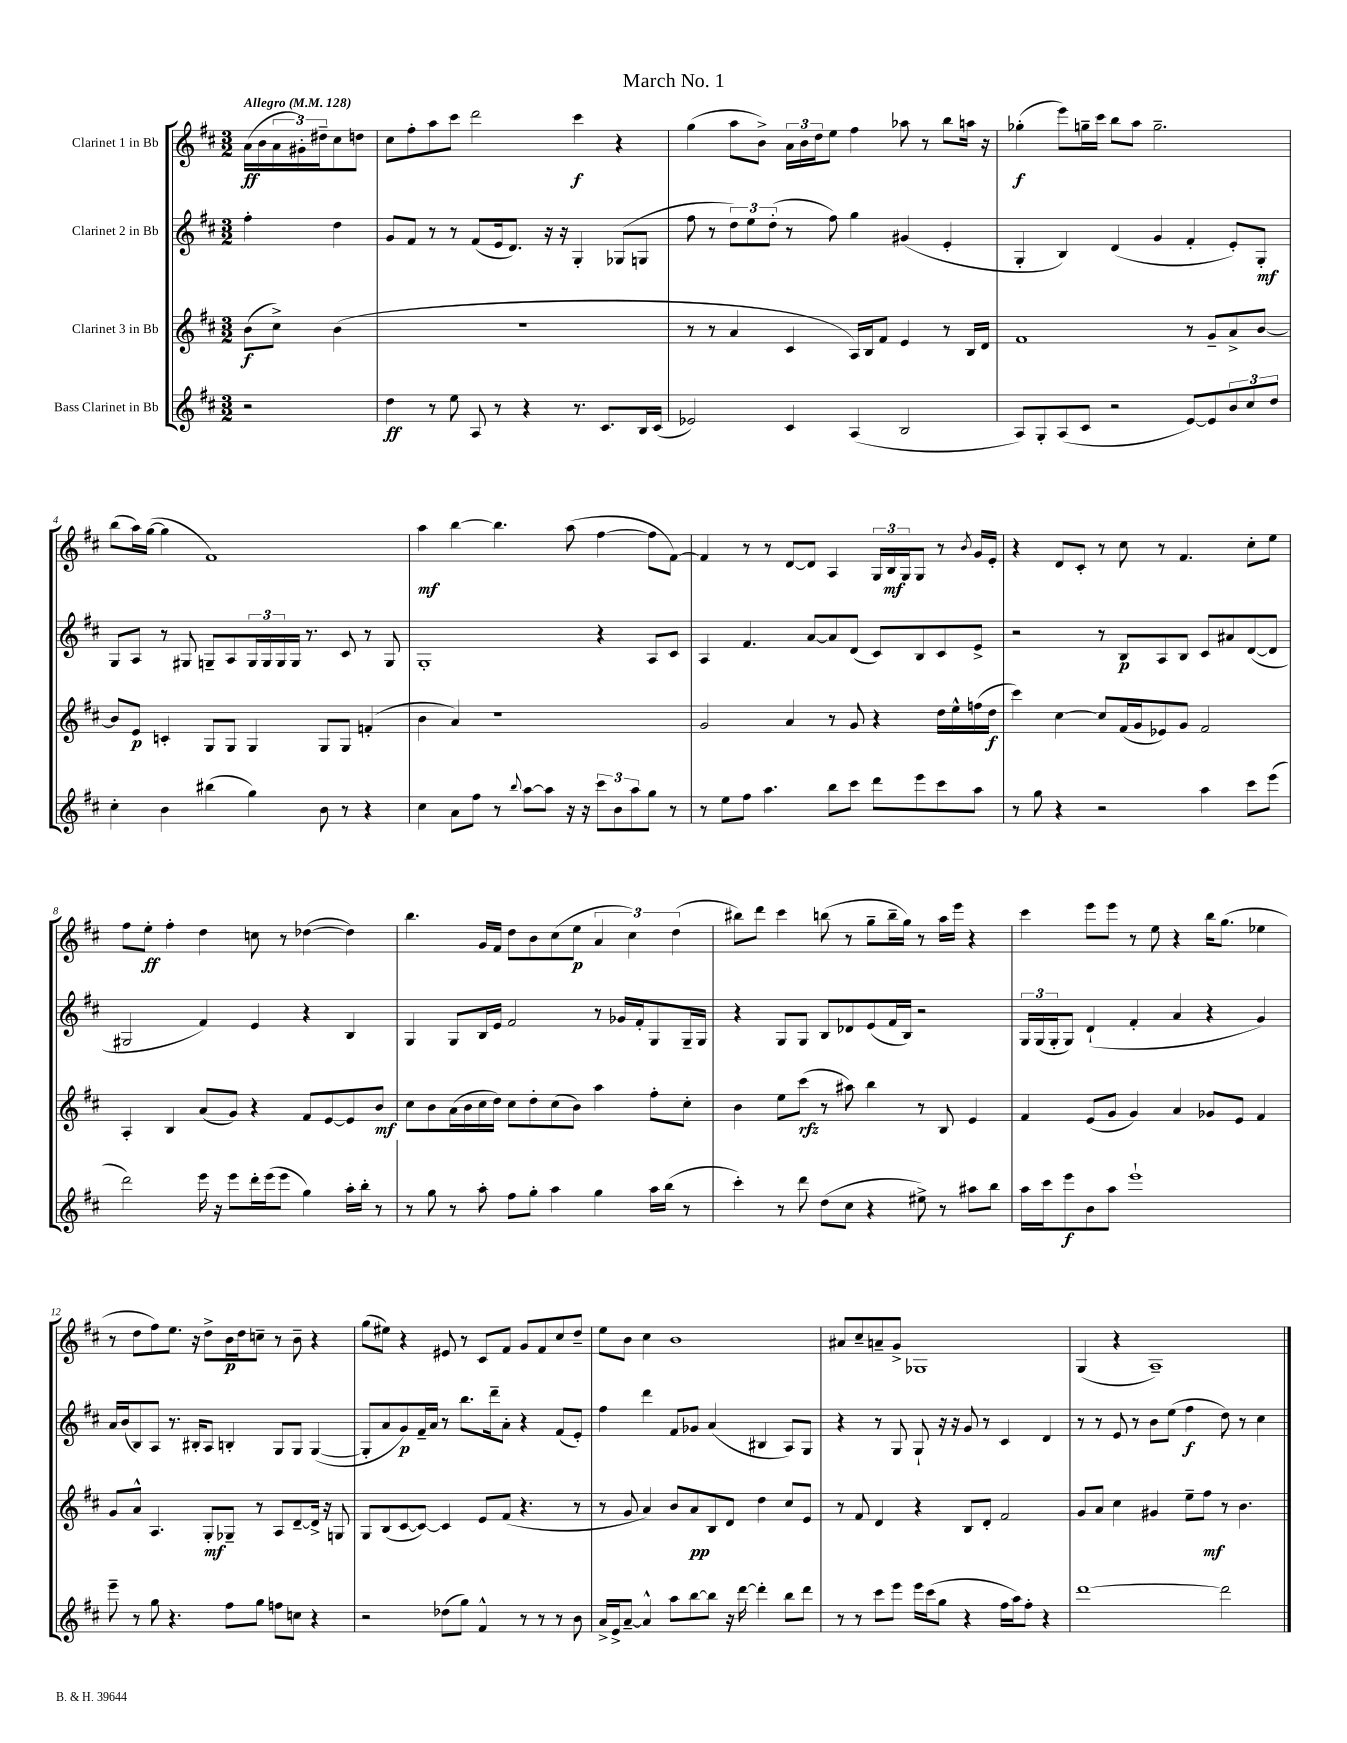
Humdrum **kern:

**kern	**kern	**kern	**kern
*staff4	*staff3	*staff2	*staff1
*clefG2	*clefG2	*clefG2	*clefG2
*k[f#c#]	*k[f#c#]	*k[f#c#]	*k[f#c#]
*M3/2	*M3/2	*M3/2	*M3/2
*MM128	*MM128	*MM128	*MM128
2r	(8b\L	4ff#'\	(16a\LL
.	.	.	16b\
.	8cc#^\J)	.	24a\
.	.	.	24g#'\)
.	.	.	24dd#~\J
.	(4b\	4dd\	8cc#\
.	.	.	8dd\J
=	=	=	=
4dd\	1.r	8g/L	8cc#\L
.	.	8f#/J	8ff#'\
8r	.	8r	8aa\
8ee\	.	8r	8ccc#\J
8A/	.	(8f#/L	2ddd\
8r	.	16e/k	.
.	.	8.d/J)	.
4r	.	.	.
.	.	16r	.
.	.	16r	.
8.r	.	4G'/	4ccc#\
8.c#/L	.	.	.
.	.	(8G-/L	4r
16B/L	.	8G/J	.
(16c#/JJ	.	.	.
=	=	=	=
2e-/)	8r	8ff#\	(4gg\
.	8r	8r	.
.	4a/	12dd\L)	8aa\L
.	.	12ee\	.
.	.	.	8b^\J)
.	.	(12dd'\J	.
4c#/	4c#/	8r	24a\LL
.	.	.	24b\
.	.	.	24dd\J
.	.	8ff#\)	8ee\J
(4A/	16A/LL)	4gg\	4ff#\
.	16B/J	.	.
.	8f#/J	.	.
2B/	4e/	(4g#/	8aa-\
.	.	.	8r
.	8r	4e'/	8bb\L
.	16B/LL	.	16aa\Jk
.	16d/JJ	.	16r
=	=	=	=
8A/L)	1f#	4G'/	(4gg-'\
8G'/	.	.	.
(8A/	.	4B/)	8eee\L)
8c#/J	.	.	16gg~\L
.	.	.	16ccc#\JJ
2r	.	(4d/	8bb\L
.	.	.	8aa\J
.	.	4g/	2.gg~\
[8e/L)	8r	4f#'/	.
8e/]	8g~/L	.	.
12b/	8a^/	8e'/L)	.
12cc#/	.	.	.
.	[8b/J	8G'/J	.
12dd/J	.	.	.
=	=	=	=
4cc#'\	8b/]L	8G/L	(8bb\L
.	8e/J	8A/J	16aa\L)
.	.	.	([16gg\JJ
4b\	4c'/	8r	4gg\]
.	.	8G#/	.
(4bb#\	8G/L	8G~/L	1f#)
.	8G/J	8A/	.
4gg\)	4G/	24G/L	.
.	.	24G/	.
.	.	24G/	.
.	.	16G/JJ	.
.	.	8.r	.
8b\	8G/L	.	.
8r	8G/J	8c#/	.
4r	(4f'/	8r	.
.	.	8G/	.
=	=	=	=
4cc#\	4b\	1G'	4aa\
8a\L	4a/)	.	[4bb\
8ff#\J	.	.	.
8r	1r	.	4.bb\]
8qqbb/	.	.	.
[8aa\L	.	.	.
8aa\]J	.	.	.
16r	.	.	(8aa\
16r	.	.	.
12ccc#\L	.	4r	[4ff#\
12b\	.	.	.
12aa\	.	.	.
8gg\J	.	8A/L	8ff#\]L
8r	.	8c#/J	[8f#\J)
=	=	=	=
8r	2g/	4A/	4f#/]
8ee\L	.	.	.
8ff#\J	.	4.f#/	8r
4.aa\	.	.	8r
.	4a/	.	[8d/L
.	.	[8a/L	8d/]J
8bb\L	8r	8a/]	4A/
8ccc#\J	8g/	(8d/J	.
8ddd\L	4r	8c#/L)	24G/LL
.	.	.	24B/
.	.	.	24G/J
8eee\	.	8B/	8G/J
8ccc#\	16dd\LL	8c#/	8r
.	16ee^^\	.	.
.	.	.	8qb/
8aa\J	(16ff\	8e^/J	16g/LL
.	16dd\JJ	.	16e'/JJ
=	=	=	=
8r	4ccc#\)	2r	4r
8gg\	.	.	.
4r	[4cc#\	.	8d/L
.	.	.	8c#'/J
2r	8cc#/]L	8r	8r
.	(16f#/L	8B/L	8cc#\
.	16g/J	.	.
.	8e-/)	8A/	8r
.	8g/J	8B/J	4.f#/
4aa\	2f#/	8c#/L	.
.	.	8a#/	.
8ccc#\L	.	([8d/	8cc#'\L
(8eee\J	.	8d/]J	8ee\J
=	=	=	=
2ddd\)	4A'/	2G#/	8ff#\L
.	.	.	8ee'\J
.	4B/	.	4ff#'\
16eee\	(8a/L	4f#/)	4dd\
16r	.	.	.
8eee\L	8g/J)	.	.
16ddd'\L	4r	4e/	8cc\
(16eee\J	.	.	.
8eee\J	.	.	8r
4gg\)	8f#/L	4r	([4dd-\
.	[8e/	.	.
16aa'\LL	8e/]	4B/	4dd-\])
16bb'\JJ	.	.	.
8r	8b/J	.	.
=	=	=	=
8r	8cc#\L	4G/	4.bb\
8gg\	8b\	.	.
8r	(16a\L	8G/L	.
.	16b\	.	.
8aa'\	16cc#\	16B/L	16g/LL
.	16dd\JJ)	16e/JJ	16f#/JJ
8ff#\L	8cc#\L	2f#/	8dd\L
8gg'\J	8dd'\	.	8b\
4aa\	(8cc#\	.	(8cc#\
.	8b\J)	.	8ee\J
4gg\	4aa\	8r	6a/
.	.	16g-/LL	.
.	.	.	6cc#\)
.	.	16f#'/J	.
16aa\LL	8ff#'\L	8G/	.
(16bb\JJ	.	.	.
.	.	.	(6dd\
8r	8cc#'\J	16G~/L	.
.	.	16G/JJ	.
=	=	=	=
4ccc#'\)	4b\	4r	8bb#\L)
.	.	.	8ddd\J
8r	8ee\L	8G/L	4ccc#\
8ddd\	(8ccc#\J	8G/J	.
(8dd\L	8r	8B/L	(8bb\
8cc#\J	8aa#\)	8d-/	8r
4r	4bb\	(8e/	8gg~\L
.	.	16f#/L	16bb~\L
.	.	16B/JJ)	16gg\JJ)
8ee#^\)	8r	2r	8r
8r	8B/	.	16aa\LL
.	.	.	16eee\JJ
8aa#\L	4e/	.	4r
8bb\J	.	.	.
=	=	=	=
16aa\LL	4f#/	24G/LL	4ccc#\
.	.	(24G/	.
16ccc#\J	.	.	.
.	.	24G'/J	.
8eee\	.	8G/J)	.
8b\	(8e/L	(4d`/	8eee\L
8aa\J	8g/J	.	8eee\J
1eee`	4g/)	4f#'/	8r
.	.	.	8ee\
.	4a/	4a/	4r
.	8g-/L	4r	16bb\LK
.	.	.	(8.gg\J
.	8e/J	.	.
.	4f#/	4g/)	4ee-\
=	=	=	=
8eee~\	8g/L	16a/LL	8r
.	.	(16b/J	.
8r	8a^^/J	8B/)	8dd\L
8gg\	4.A/	8A/J	8ff#\)
4.r	.	8.r	8.ee\J
.	.	16B#'/LK	16r
.	8G'/L	8A/J	8dd^\L
8ff#\L	8G-~/J	4B'/	16b\L
.	.	.	16dd\J
8gg\J	8r	.	8cc~\J
8ff\L	8A/L	8G/L	8r
8cc\J	[8d~/	8G/J	8b~\
4r	16d^/]Jk	([4G/	4r
.	16r	.	.
.	8G/	.	.
=	=	=	=
2r	8G/L	8G'/]L	(8gg\L
.	(8B/	8a/	8ee#\J)
.	[8c#/	8g/)	4r
.	8c#/_J)	16f#~/L	.
.	.	16a/JJ	.
(8dd-\L	4c#/]	8r	8e#/
8gg\J)	.	8.bb\L	8r
4f#^^/	8e/L	.	8c#/L
.	.	16ddd~\k	.
.	(8f#/J	8a'\J	8f#/J
8r	4.r	4r	8g/L
8r	.	.	8f#/
8r	.	(8f#/L	8cc#/
8b\	8r	8e'/J)	8dd~/J
=	=	=	=
16a^/LL	8r	4ff#\	8ee\L
16e^/J	.	.	.
[8a~/J	8g/	.	8b\J
4a^^/]	4a/)	4ddd\	4cc#\
8aa\L	8b/L	8f#/L	1b
[8bb\	8a/	8g-/J	.
8bb\]J	8B/	(4a/	.
16r	8d/J	.	.
[16ddd\	.	.	.
4ddd'\]	4dd\	4B#/	.
8bb\L	8cc#/L	8A/L)	.
8ddd\J	8e/J	8G/J	.
=	=	=	=
8r	8r	4r	8a#/L
8r	8f#/	.	8cc#~/
8ccc#\L	4d/	8r	8a~/
8eee\J	.	8G/	8g^/J
16eee\LL	4r	8G`/	1G-
(16ccc#\J	.	.	.
8gg\J	.	16r	.
.	.	16r	.
4r	8B/L	8g/	.
.	8d'/J	8r	.
16ff#\LL	2f#/	4c#/	.
16aa\J)	.	.	.
8ff#'\J	.	.	.
4r	.	4d/	.
=	=	=	=
[1ddd	8g/L	8r	(4G/
.	8a/J	8r	.
.	4cc#\	8e/	4r
.	.	8r	.
.	4g#/	8b\L	1A~)
.	.	(8ee\J	.
.	8ee~\L	4ff#\	.
.	8ff#\J	.	.
2ddd\]	8r	8dd\)	.
.	4.b\	8r	.
.	.	4cc#\	.
==	==	==	==
*-	*-	*-	*-
